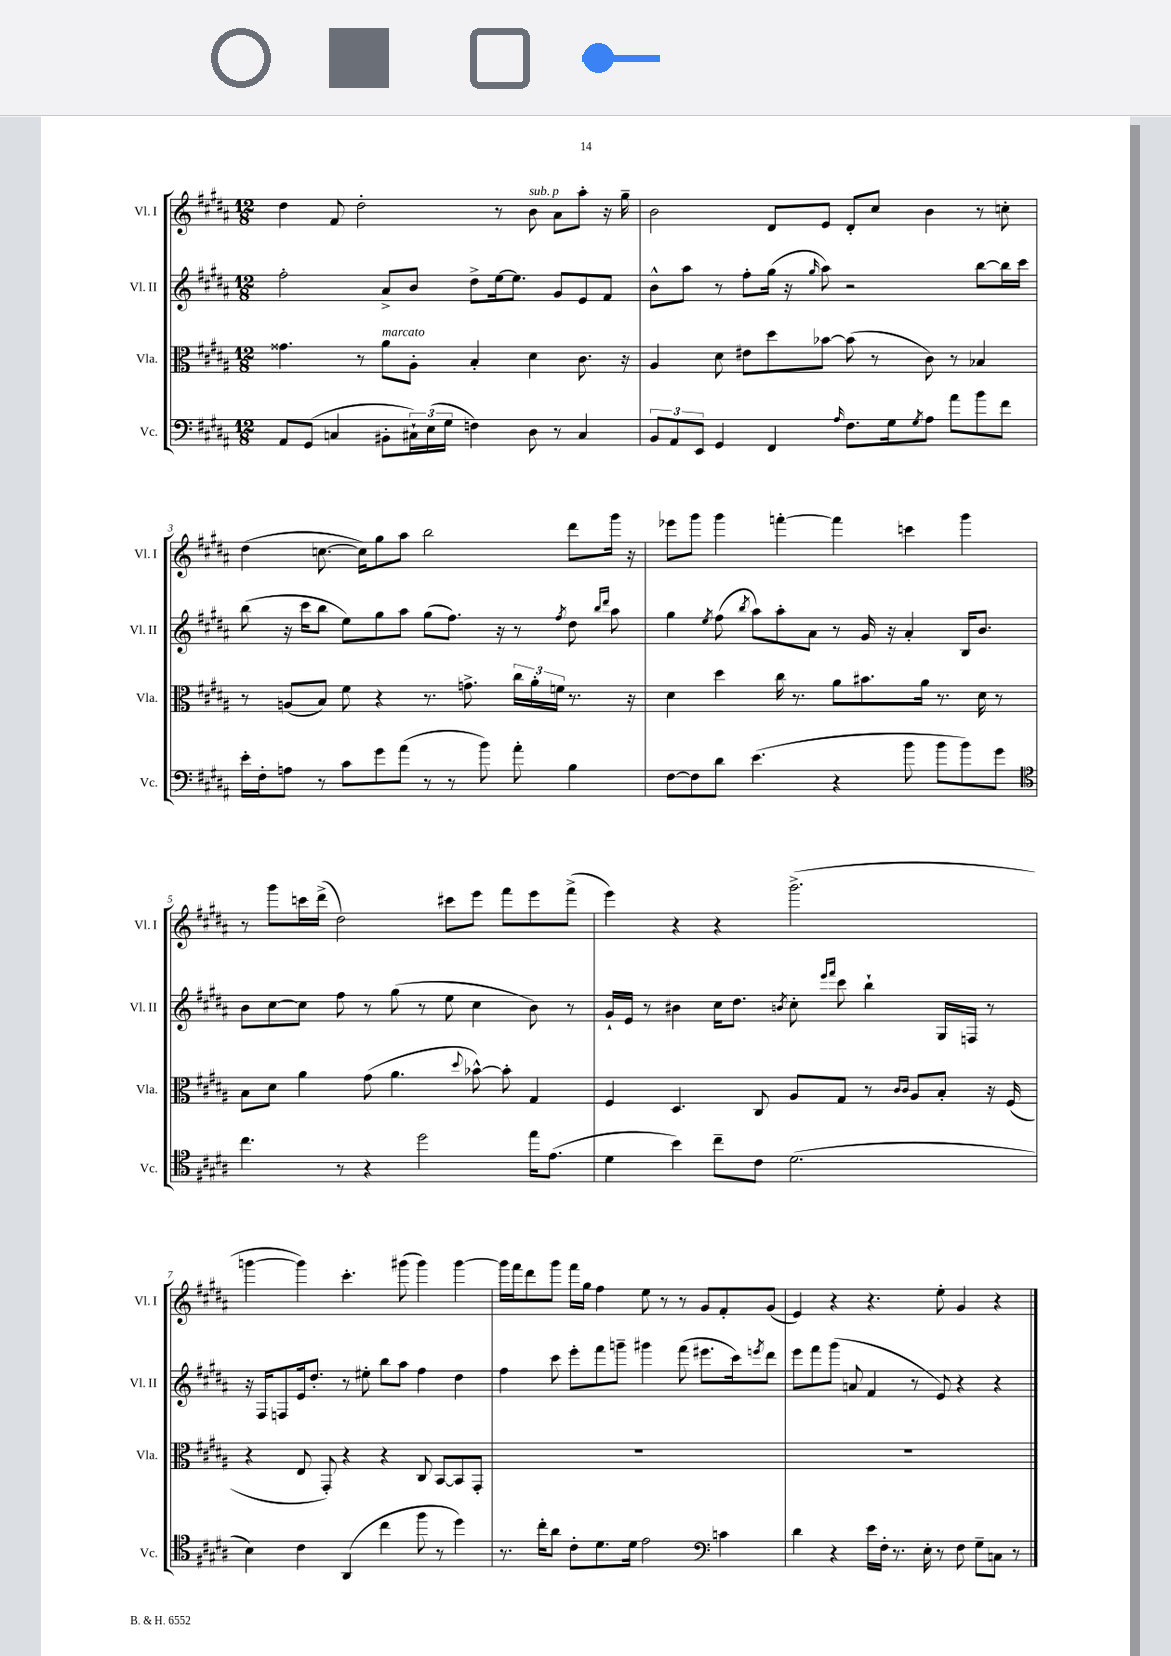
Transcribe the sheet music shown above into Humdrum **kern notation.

**kern	**kern	**kern	**kern
*staff4	*staff3	*staff2	*staff1
*clefF4	*clefC3	*clefG2	*clefG2
*k[f#c#g#d#a#]	*k[f#c#g#d#a#]	*k[f#c#g#d#a#]	*k[f#c#g#d#a#]
*M12/8	*M12/8	*M12/8	*M12/8
8AA#	4.g##	2ff#'	4dd#
(8GG#	.	.	.
4C	.	.	8f#
.	8r	.	2dd#'
8BB#'	8a#	8a#^	.
24C#`)	8A#'	8b	.
(24E	.	.	.
24G#	.	.	.
4F)	4B'	8dd#^	.
.	.	[16ee	8r
.	.	8.ee]	.
8D#	4d#	.	8b
8r	.	8g#	8a#
4C#	8.c#	8e	8aa#'
.	.	8f#	16r
.	16r	.	16gg#~
=	=	=	=
12BB	4A#	8b^^	2b
12AA#	.	.	.
.	.	8aa#	.
12EE	.	.	.
4GG#	8d#	8r	.
.	8e#	8ff#'	.
4FF#	8dd#	(16gg#	8d#
.	.	16r	.
.	.	16qqgg#	.
.	[8b-	8aa#)	8e
16qqA#	.	.	.
8.F#	(8b-]	2r	8d#'
.	8r	.	8cc#
16G#	.	.	.
8qG#	.	.	.
8A#	8c#)	.	4b
8a#	8r	.	.
8b	4B-	[8bb	8r
8f#	.	16bb]	8cc'
.	.	16ccc#	.
=	=	=	=
16e'	8r	(8bb	(4dd#
16F#'	.	.	.
8A	(8A	16r	.
.	.	16ccc#	.
8r	8B)	8bb	[8.cc
8c#	8f#	8ee)	.
.	.	.	16cc])
8g#	4r	8gg#	8gg#
(8a#	.	8aa#	8aa#
8r	8.r	(8gg#	2bb
8r	.	8.ff#)	.
.	8.g^	.	.
8b)	.	.	.
.	.	16r	.
8a#'	24cc#	8r	.
.	24a#'	.	.
.	24f	.	.
.	.	8qff#	.
4B	8.r	8dd#	8ddd#
.	.	16qqbb	.
.	.	16qqddd#	.
.	.	8aa#	16ggg#
.	16r	.	16r
=	=	=	=
[8F#	4d#	4gg#	8eee-
8F#]	.	.	8ggg#
.	.	8qee	.
8d#	4dd#	(8ff#	4ggg#
.	.	8qbb	.
(4.e	.	8aa#)	.
.	16cc#	8aa#'	[4fff'
.	8.r	.	.
.	.	8a#	.
4r	8a#	8r	4fff]
.	8.b#	16g#	.
.	.	16r	.
8b	.	4a#'	4ccc
.	16a#	.	.
8b	8.r	.	.
8b)	.	16B	4ggg#
.	16d#	8.b	.
8g#	8r	.	.
=	=	=	=
*clefC4	*	*	*
4.cc#	8B	8b	8r
.	8d#	[8cc#	8ggg#
.	4a#	8cc#]	16ccc
.	.	.	(16ddd#^
8r	.	8ff#	2dd#)
4r	(8g#	8r	.
.	4.a#	(8gg#	.
2dd#	.	8r	.
.	.	8ee	8ccc#
.	8qqdd#	.	.
.	[8b-^^)	4cc#	8eee
.	8b-']	.	8fff#
16ee	4G#	8b)	8eee
(8.e	.	.	.
.	.	8r	(8fff#^
=	=	=	=
4d#	4F#	16g#`	4eee)
.	.	16e	.
.	.	8r	.
4b)	4.D#	4b#	4r
8cc#~	.	16cc#	4r
.	.	8.dd#	.
8c#	8C#	.	.
.	.	8qb	.
(2.d#	8A#	8cc#'	(2.ggg#^
.	.	16qqeee	.
.	.	16qqfff#	.
.	8G#	8ccc#	.
.	8r	4bb`	.
.	16qqc#	.	.
.	16qqc#	.	.
.	8A#	.	.
.	8B'	16G#	.
.	.	16F	.
.	16r	8r	.
.	(16F#	.	.
=	=	=	=
4B)	4r	16r	[4ggg
.	.	16F#	.
.	.	8F	.
4c#	8E	16e	4ggg])
.	.	8.dd#'	.
.	8GG#')	.	.
(4AA#	4r	8r	4.ccc#'
.	.	8ee#'	.
4cc#	4r	8bb	.
.	.	8aa#	(8ggg#
8ff#	8C#	4ff#	4ggg#)
8r	[8BB	.	.
4dd#)	8BB]	4dd#	[4ggg#
.	8GG#'	.	.
=	=	=	=
8.r	1.r	4ff#	16ggg#]
.	.	.	16fff#
.	.	.	8ddd#
16cc#'	.	.	.
8a#	.	8ccc#	8ggg#
8c#'	.	8eee'	16fff#
.	.	.	16gg#
8.d#	.	8fff#	4ff#
.	.	8ggg~	.
16d#	.	.	.
2e	.	4ggg#	8ee
.	.	.	8r
.	.	(8fff#	8r
.	.	8.eee#	8g#
*clefF4	*	*	*
4c	.	.	8f#'
.	.	16ccc#)	.
.	.	8qeee	.
.	.	8ddd#	(8g#
=	=	=	=
4d#	1.r	8eee	4e)
.	.	8fff#	.
4r	.	(8ggg#	4r
.	.	8a	.
16e	.	4f#	4.r
16F#'	.	.	.
8.r	.	.	.
.	.	8r	.
16E'	.	.	.
8r	.	8e)	8ee'
8F#	.	4r	4g#
8G#~	.	.	.
8C	.	4r	4r
8r	.	.	.
==	==	==	==
*-	*-	*-	*-
